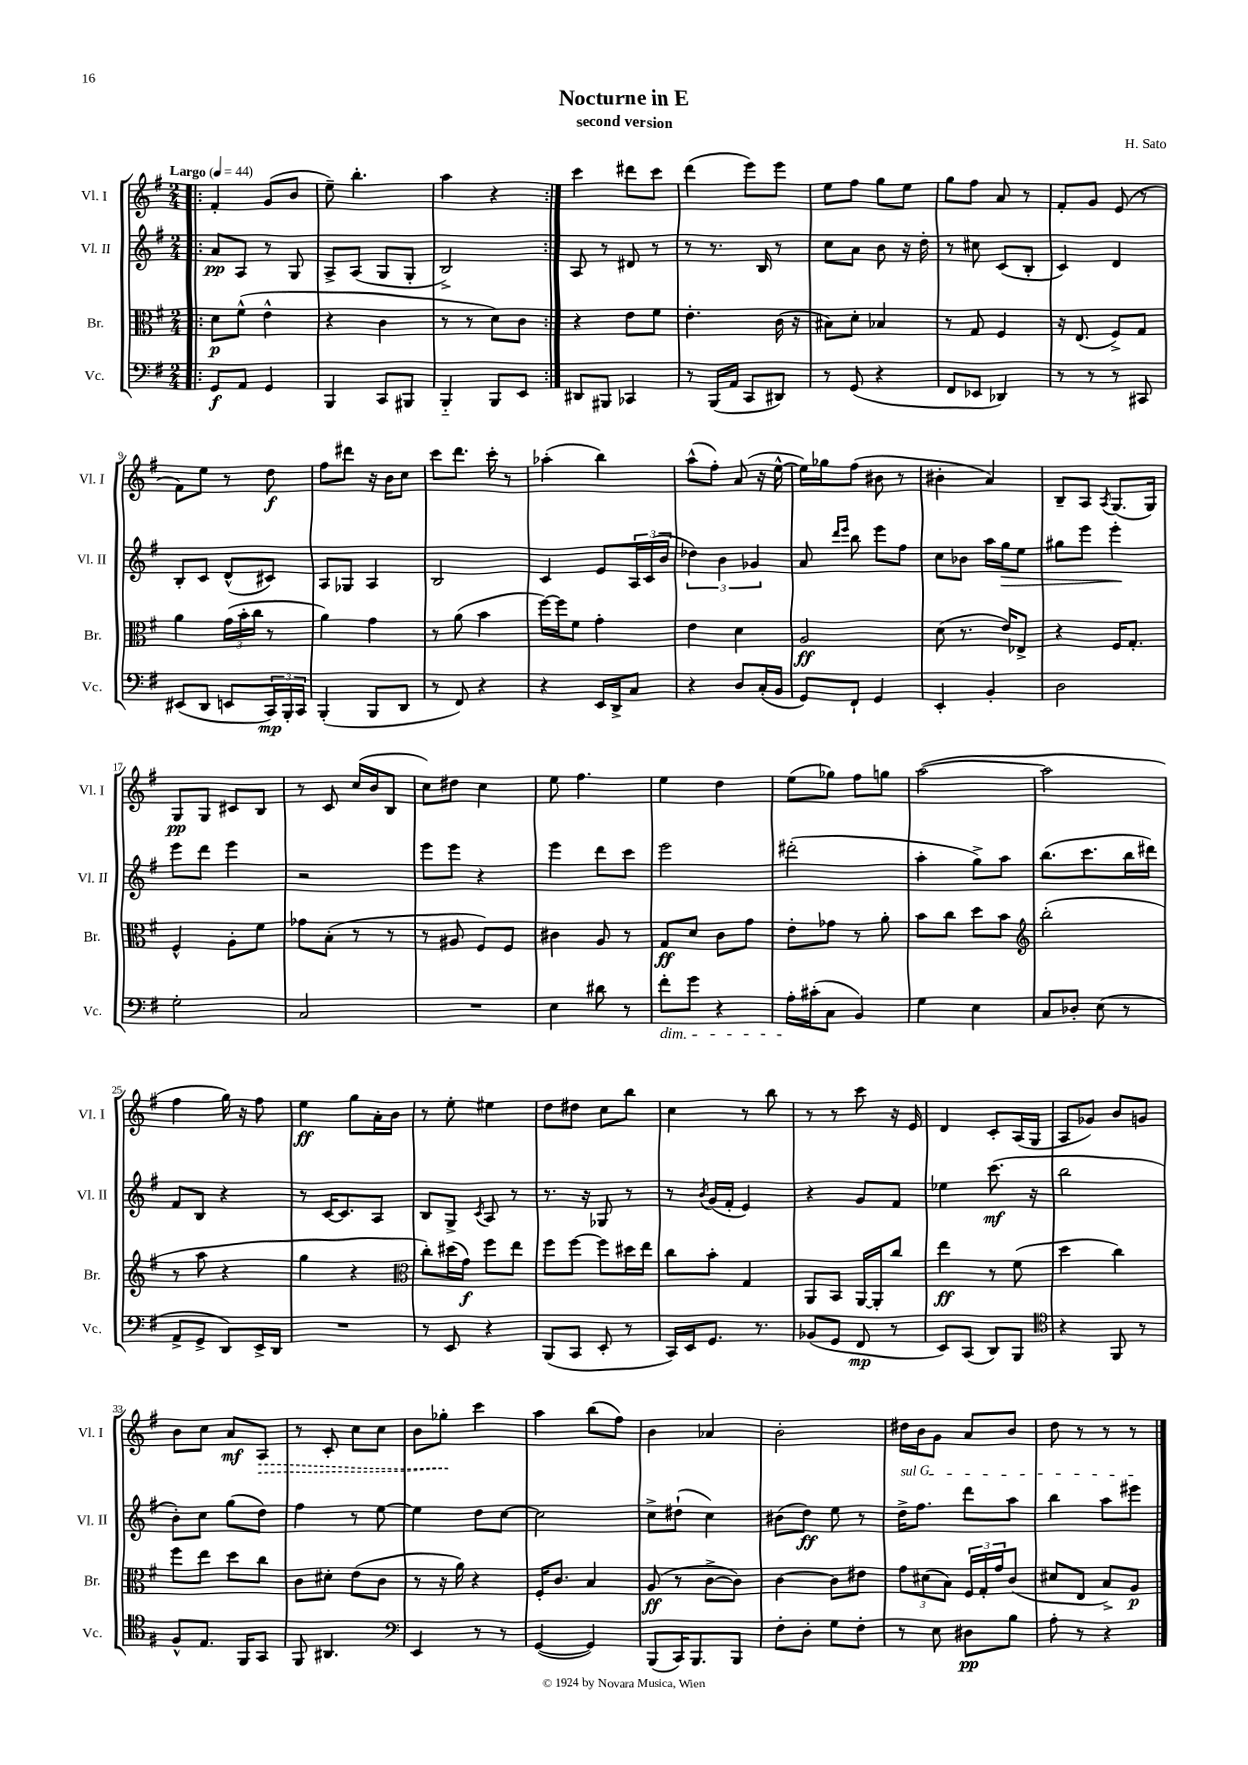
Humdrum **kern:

**kern	**kern	**kern	**kern
*staff4	*staff3	*staff2	*staff1
*clefF4	*clefC3	*clefG2	*clefG2
*k[f#]	*k[f#]	*k[f#]	*k[f#]
*M2/4	*M2/4	*M2/4	*M2/4
*MM44	*MM44	*MM44	*MM44
=!|:	=!|:	=!|:	=!|:
8GG	8d	8a	4f#'
8AA	(8f#^^	8A	.
4GG	4e^^	8r	(8g
.	.	8G	8b
=	=	=	=
4BBB	4r	8A^	8ee~)
.	.	(8A	4.bb'
8CC	4c	8G	.
8BBB#	.	8G'	.
=	=	=	=
4BBB'~	8r	2B^)	4aa
.	8r	.	.
8BBB	8d)	.	4r
8EE	8c	.	.
=:|!	=:|!	=:|!	=:|!
8DD#	4r	8A	4ccc
8BBB#	.	8r	.
4CC-	8e	8d#	8ddd#
.	8f#	8r	8ccc
=	=	=	=
8r	4.e'	8r	(4ddd
(16BBB	.	8.r	.
16AA	.	.	.
8CC	.	.	8eee)
.	.	16B	.
8DD#)	(16c	8r	8eee
.	16r	.	.
=	=	=	=
8r	8B#)	8cc	8ee
(8GG	8d'	8a	8ff#
4r	4B-	8b	8gg
.	.	16r	8ee
.	.	16dd'	.
=	=	=	=
8FF#	8r	8r	8gg
8EE-	8G	8cc#	8ff#
4DD-)	4F#	(8c	8a
.	.	8B'	8r
=	=	=	=
8r	16r	4c)	8f#'
.	(8.E	.	.
8r	.	.	8g
8r	8F#^)	4d	(8e
8CC#	8G	.	8r
=	=	=	=
(8EE#	4a	8B'	8f#)
8DD	.	8c	8ee
8EE	(24g	(8d^^	8r
.	24b'	.	.
.	24cc	.	.
24CC)	8r	8c#)	8dd
24BBB'	.	.	.
24CC	.	.	.
=	=	=	=
(4BBB'	4a)	8A	8ff#
.	.	8G-	8ddd#
8BBB	4g	4A	16r
.	.	.	16b
8DD	.	.	8cc
=	=	=	=
8r	8r	2B	8ccc
8FF#)	(8a	.	8.ddd
4r	4b	.	.
.	.	.	16ccc'
.	.	.	8r
=	=	=	=
4r	[16ff#)	4c	(4aa-'
.	16ff#]	.	.
.	8f#	.	.
16EE	4g'	8e	4bb)
16DD^	.	.	.
8C	.	24A	.
.	.	(24c	.
.	.	24b	.
=	=	=	=
4r	4e	6dd-)	(8aa^^
.	.	.	8ff#')
.	.	6b	.
8D	4d	.	(8a
.	.	6g-	.
(16C'	.	.	16r
16BB	.	.	[16ee^^
=	=	=	=
8GG)	2A	8a	16ee])
.	.	.	16gg-
.	.	16qqddd	.
.	.	16qqeee	.
8FF#`	.	8bb	(8ff#
4GG	.	8eee	8b#
.	.	8ff#	8r
=	=	=	=
4EE'	(8d	8cc	4b#'
.	8.r	8b-	.
4BB'	.	16aa	4a)
.	16e)	16gg	.
.	8E-^	8ee	.
=	=	=	=
2D	4r	8gg#	8B~
.	.	8eee	8A
.	.	.	8qA
.	16F#	4eee'	(8.G
.	8.G'	.	.
.	.	.	16G)
=	=	=	=
2G'	4F#^^	8eee	8G
.	.	8ddd	8G
.	8A'	4eee	8c#
.	8f#	.	8B
=	=	=	=
2C	8g-	2r	8r
.	(8B'	.	8c
.	8r	.	(16cc
.	.	.	16b
.	8r	.	8B
=	=	=	=
2r	8r	8eee	8cc)
.	8A#	8eee	8dd#
.	8F#)	4r	4cc
.	8F#	.	.
=	=	=	=
4E	4c#	4eee	8ee
.	.	.	4.ff#
8d#	8A	8ddd	.
8r	8r	8ccc	.
=	=	=	=
8f#'	8G	2eee	4ee
8g	8d	.	.
4r	8c	.	4dd
.	8g	.	.
=	=	=	=
16A'	8e'	(2ddd#'	(8ee
(16c#'	.	.	.
8C	8g-	.	8gg-)
4BB)	8r	.	8ff#
.	8a'	.	8gg
=	=	=	=
4G	8b	4aa'	([2aa
.	8cc	.	.
4E	8dd	8gg^)	.
.	8b	8aa	.
=	=	=	=
*	*clefG2	*	*
8C	(2bb'	(8.bb	2aa]
8D-'	.	.	.
.	.	8.ccc	.
(8E	.	.	.
8r	.	16bb	.
.	.	16ddd#)	.
=	=	=	=
8AA^	8r	8f#	4ff#
8GG^	8aa	8B	.
8DD)	4r	4r	16gg)
.	.	.	16r
16EE^	.	.	8ff#
16DD	.	.	.
=	=	=	=
2r	4gg	8r	4ee
.	.	[16c	.
.	.	8.c]	.
.	4r	.	8gg
.	.	8A	16a'
.	.	.	16b
=	=	=	=
*	*clefC3	*	*
8r	8cc')	8B	8r
8EE	(16dd#	8G^	8ee'
.	16g)	.	.
.	.	8qc	.
4r	8ff#	8A	4ee#
.	8ee	8r	.
=	=	=	=
(8BBB	8ff#	8.r	8dd
8CC	[8ff#	.	8dd#
.	.	16r	.
8EE'	8ff#]	8G-	8cc
8r	16dd#	8r	8bb
.	16ee	.	.
=	=	=	=
16CC)	8cc	8r	4cc
16EE	.	.	.
.	.	8qb	.
8.GG	8b'	(16g	.
.	.	16f#'	.
.	4G	4e)	8r
8.r	.	.	.
.	.	.	8bb
=	=	=	=
(8BB-	8AA	4r	8r
8GG	8BB	.	8r
8FF#	[16AA	8g	8ccc
.	16AA']	.	.
8r	8cc	8f#	16r
.	.	.	16e
=	=	=	=
8EE)	4ee	4ee-	4d
(8CC	.	.	.
8DD)	8r	(8.ccc	8c'
8BBB	(8f#	.	(16A
.	.	16r	16G
=	=	=	=
*clefC4	*	*	*
4r	4dd	2bb	8A
.	.	.	8g-)
8FF#	4cc)	.	8b
8r	.	.	8g
=	=	=	=
8F#^^	8ff#	8b')	8b
8.E	8ee	8cc	8cc
.	8dd	(8gg	8a
16FF#	.	.	.
8GG	8cc	8dd)	8A
=	=	=	=
8FF#	8c	4ff#	8r
4.AA#	8d#'	.	8c'
.	(8e	8r	8cc
.	8c	[8ee	8cc
=	=	=	=
*clefF4	*	*	*
4EE	8r	4ee]	8b
.	16r	.	8gg-'
.	16a)	.	.
8r	4r	8dd	4ccc
8r	.	[8cc	.
=	=	=	=
([4GG	16F#'	2cc]	4aa
.	8.c	.	.
4GG])	4B	.	(8bb
.	.	.	8ff#)
=	=	=	=
(8BBB	(8A	8cc^	4b
16CC)	8r	(8dd#`	.
8.BBB	.	.	.
.	[8c^	4cc)	4a-
8BBB	8c])	.	.
=	=	=	=
8F#'	[4c	(8b#	2b'
8D'	.	8dd)	.
8G	8c]	8ee	.
8F#'	8e#	8r	.
=	=	=	=
8r	12g	16dd^	16dd#
.	.	8.ff#	16b
.	(12d#	.	.
8E	.	.	8g
.	12B)	.	.
8D#	24F#	8ddd	8a
.	24G'	.	.
.	24g	.	.
8B	(8c	8aa	8b
=	=	=	=
8A'	8d#	4bb	8dd
8r	8E	.	8r
4r	8B^)	8aa	8r
.	8A	8eee#	8r
==	==	==	==
*-	*-	*-	*-
